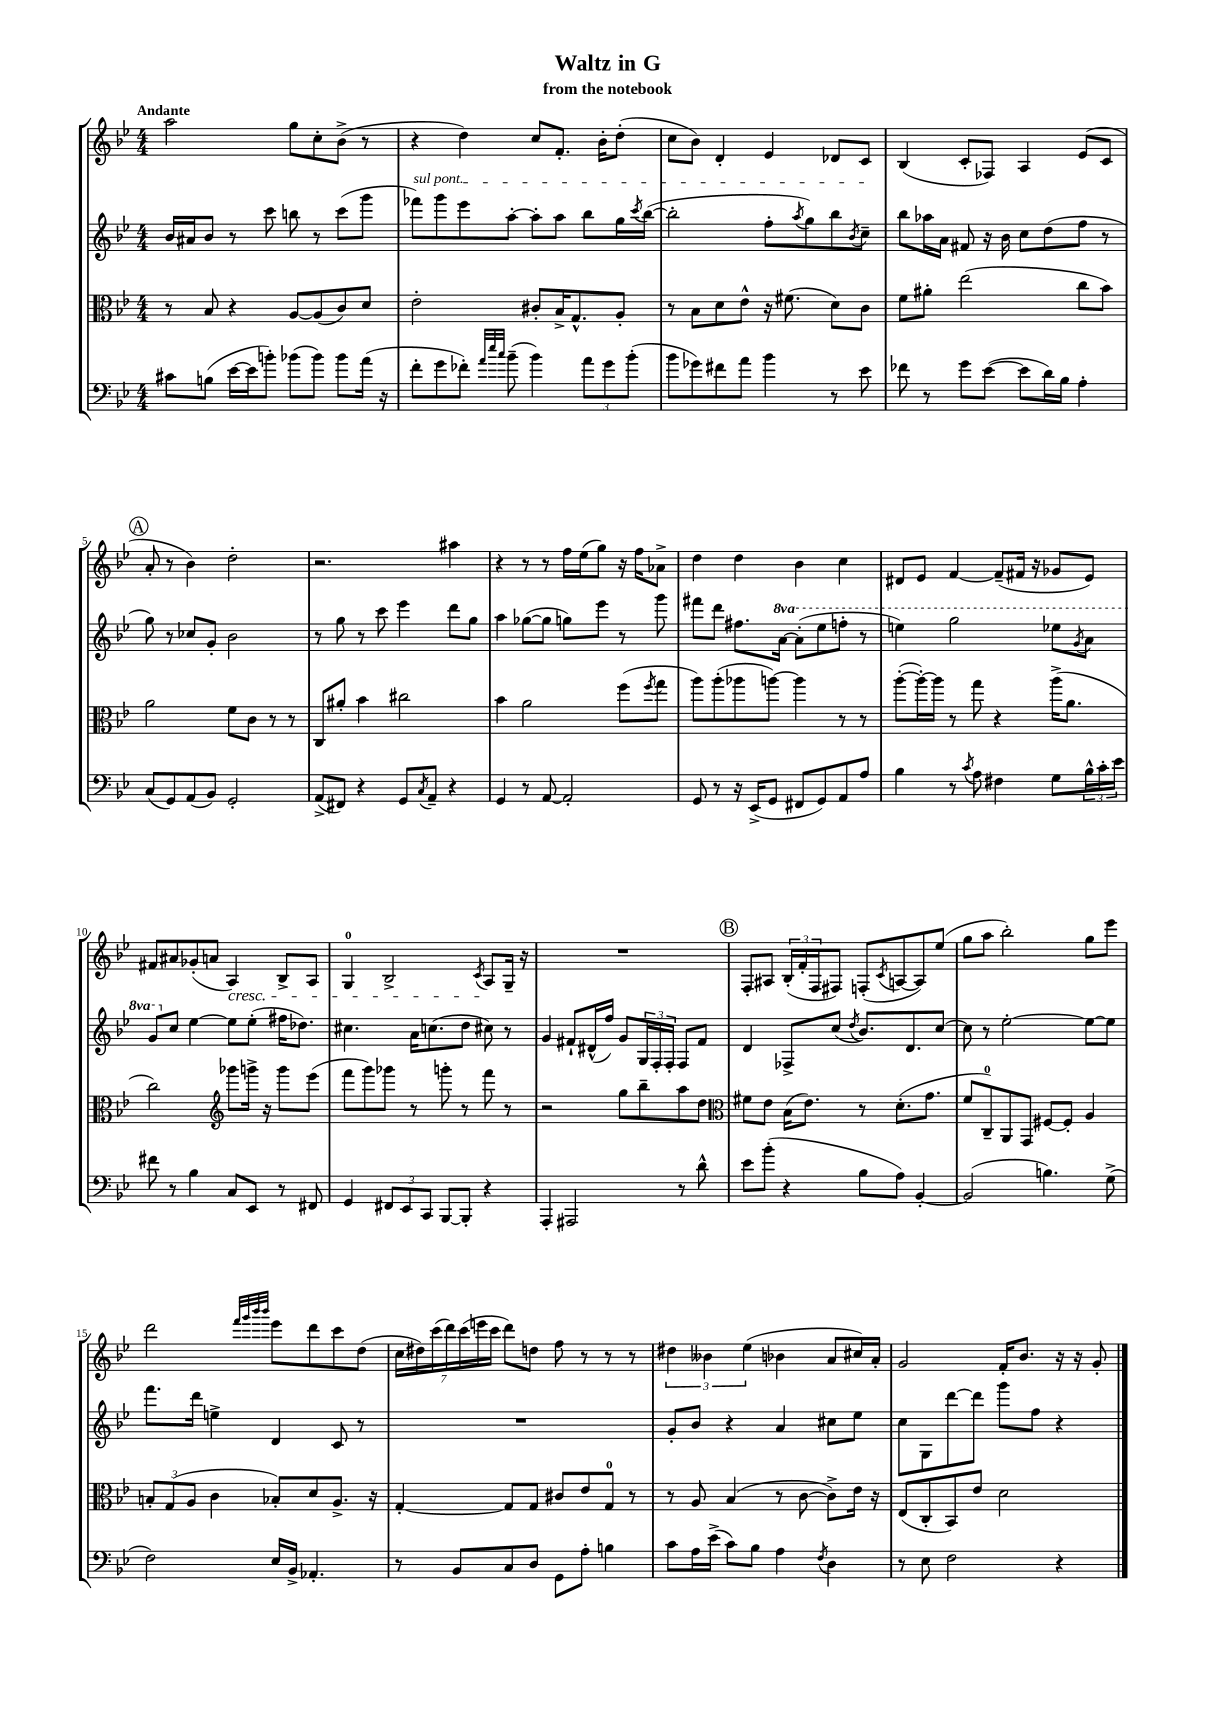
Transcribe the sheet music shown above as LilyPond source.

\header { title = "Waltz in G" subtitle = "from the notebook" }
<<
\new StaffGroup <<
\new Staff = "s0" {
    \clef treble \key bes \major \numericTimeSignature \time 4/4 \tempo "Andante"
    a''2 g''8 c''8-. bes'8->( r8 |
    r4 d''4) c''8 f'8.-. bes'16-. d''8-.( |
    c''8 bes'8) d'4-. ees'4 des'8 c'8 |
    bes4( c'8-. fes8) a4 ees'8( c'8 |
    \mark \markup { \circle "A" } a'8-. r8 bes'4) d''2-. |
    r2. ais''4 |
    r4 r8 r8 f''16 ees''16( g''8) r16 f''16 aes'8-> |
    d''4 d''4 bes'4 c''4 |
    dis'8 ees'8 f'4~ f'8--( fis'16 r16 ges'8 ees'8) |
    fis'8 ais'8 ges'8-.( a'8 a4\cresc) bes8-> a8 |
    g4-0 bes2-> \acciaccatura { c'8 } a8\! g16-- r16 |
    R1 |
    \mark \markup { \circle "B" } f8-. ais8 \tuplet 3/2 { bes16-.( f'16-. f16 } fis8) f8-.( \acciaccatura { c'8 } a8~ a8) ees''8( |
    g''8 a''8 bes''2-.) g''8 ees'''8 |
    d'''2 \grace { f'''32 g'''32 bes'''32 bes'''32 } ees'''8 d'''8 c'''8 d''8( |
    \tuplet 7/4 { c''16 dis''16) c'''16( d'''16) c'''16( e'''16 c'''16 } d'''8) d''8 f''8 r8 r8 r8 |
    \tuplet 3/2 { dis''4 beses'4 ees''4( } bes'4 a'8 cis''16) a'16-. |
    g'2 f'16-. bes'8. r16 r16 g'8-. \bar "|." |
}
\new Staff = "s1" {
    \clef treble \key bes \major \numericTimeSignature \time 4/4 \set Staff.ottavationMarkups = #ottavation-simple-ordinals
    bes'16 ais'16 bes'8 r8 c'''8 b''8 r8 c'''8( g'''8 |
    \once \override TextSpanner.bound-details.left.text = \markup { \italic "sul pont." } fes'''8\startTextSpan) g'''8 ees'''8 a''8~-. a''8-. a''8 bes''8 g''16 \acciaccatura { c'''8 } bes''16~( |
    bes''2-. f''8-. \acciaccatura { a''8 } g''8) bes''8 \acciaccatura { bes'8 } c''8--\stopTextSpan |
    bes''8 aes''16 a'16 fis'8 r16 bes'16 c''8 d''8( f''8 r8 |
    \mark \markup { \circle "A" } g''8) r8 ces''8 g'8-. bes'2 |
    r8 g''8 r8 c'''8 ees'''4 d'''8 g''8 |
    a''4 ges''8~( ges''8 g''8) ees'''8 r8 g'''8 |
    fis'''8 d'''8 fis''8. \ottava #1 a''16~ a''8-.( ees'''8 f'''8-. r8 |
    e'''4) g'''2 ees'''8 \acciaccatura { g''8 } a''8 |
    g''8 \ottava #0 c''8 ees''4~ ees''8 ees''8-.( fis''16 des''8.) |
    cis''4. a'16 c''8.( d''8 cis''8) r8 |
    g'4 fis'8-! dis'16-^( f''16) g'8 \tuplet 3/2 { g16 f16-. f16-. } f8 fis'8 |
    \mark \markup { \circle "B" } d'4 fes8-> c''8( \acciaccatura { d''8 } bes'8.) d'8. c''8~ |
    c''8 r8 ees''2~-. ees''8~ ees''8 |
    f'''8. d'''16 e''4-> d'4 c'8 r8 |
    R1 |
    g'8-. bes'8 r4 a'4 cis''8 ees''8 |
    c''8 g8 d'''8~ d'''8 g'''8 f''8 r4 \bar "|." |
}
\new Staff = "s2" {
    \clef alto \key bes \major \numericTimeSignature \time 4/4
    r8 bes8 r4 a8~ a8( c'8) d'8 |
    ees'2-. cis'8-. bes16-> g8.-^ a8-. |
    r8 bes8 d'8 ees'8-^ r16 fis'8.( d'8) c'8 |
    f'8 ais'8-. ees''2( c''8 bes'8) |
    \mark \markup { \circle "A" } a'2 f'8 c'8 r8 r8 |
    c8 ais'8-. bes'4 cis''2 |
    bes'4 a'2 f''8( \acciaccatura { f''8 } g''8 |
    a''8) a''8-.( aes''8 a''8~) a''4 r8 r8 |
    a''8~-.( a''16~-.) a''16 r8 g''8 r4 a''16->( a'8. |
    c''2) \clef treble ges'''8 g'''16-> r16 g'''8 ees'''8( |
    f'''8 g'''8) ges'''8 r8 g'''8-. r8 f'''8 r8 |
    r2 g''8 bes''8-- a''8 d''8 |
    \mark \markup { \circle "B" } \clef alto fis'8 ees'8 bes16( ees'8.) r8 d'8.-.( g'8. |
    f'8 c8-0--) a,8 g,8 fis8~ fis8-. a4 |
    \tuplet 3/2 { b8-. g8( a8 } c'4 bes8-.) d'8 a8.-> r16 |
    g4~-. g8 g8 cis'8 ees'8 g8-0 r8 |
    r8 a8 bes4( r8 c'8~ c'8->) ees'16 r16 |
    ees8( c8-. bes,8) ees'8 d'2 \bar "|." |
}
\new Staff = "s3" {
    \clef bass \key bes \major \numericTimeSignature \time 4/4
    cis'8 b8( ees'16~ ees'16 b'8-.) bes'8( bes'8) bes'8 a'16( r16 |
    f'8-. g'8 fes'8-.) \grace { a'32 ees''32 c''32 } bes'8--( bes'4) \tuplet 3/2 { a'8 g'8 bes'8-.( } |
    bes'8 ges'8) fis'8 a'8 bes'4 r8 ees'8 |
    fes'8 r8 g'8 ees'8~( ees'8 d'16) bes16 a4-. |
    \mark \markup { \circle "A" } c8( g,8) a,8( bes,8) g,2-. |
    a,8->( fis,8) r4 g,8 \acciaccatura { c8 } a,8-- r4 |
    g,4 r8 a,8~ a,2-. |
    g,8 r8 r16 ees,16->( g,8 fis,8 g,8) a,8 a8 |
    bes4 r8 \acciaccatura { c'8 } a8 fis4 g8 \tuplet 3/2 { bes16-^ c'16-. ees'16 } |
    fis'8 r8 bes4 c8 ees,8 r8 fis,8 |
    g,4 \tuplet 3/2 { fis,8 ees,8 c,8 } bes,,8~ bes,,8-. r4 |
    a,,4-. ais,,2 r8 d'8-^ |
    \mark \markup { \circle "B" } ees'8 bes'8-.( r4 bes8 a8) bes,4~-. |
    bes,2( b4.) g8->( |
    f2) ees16 bes,16-> aes,4.-. |
    r8 bes,8 c8 d8 g,8 a8-. b4 |
    c'8 a16 ees'16->( c'8) bes8 a4 \acciaccatura { f8 } d4 |
    r8 ees8 f2 r4 \bar "|." |
}
>>
>>
